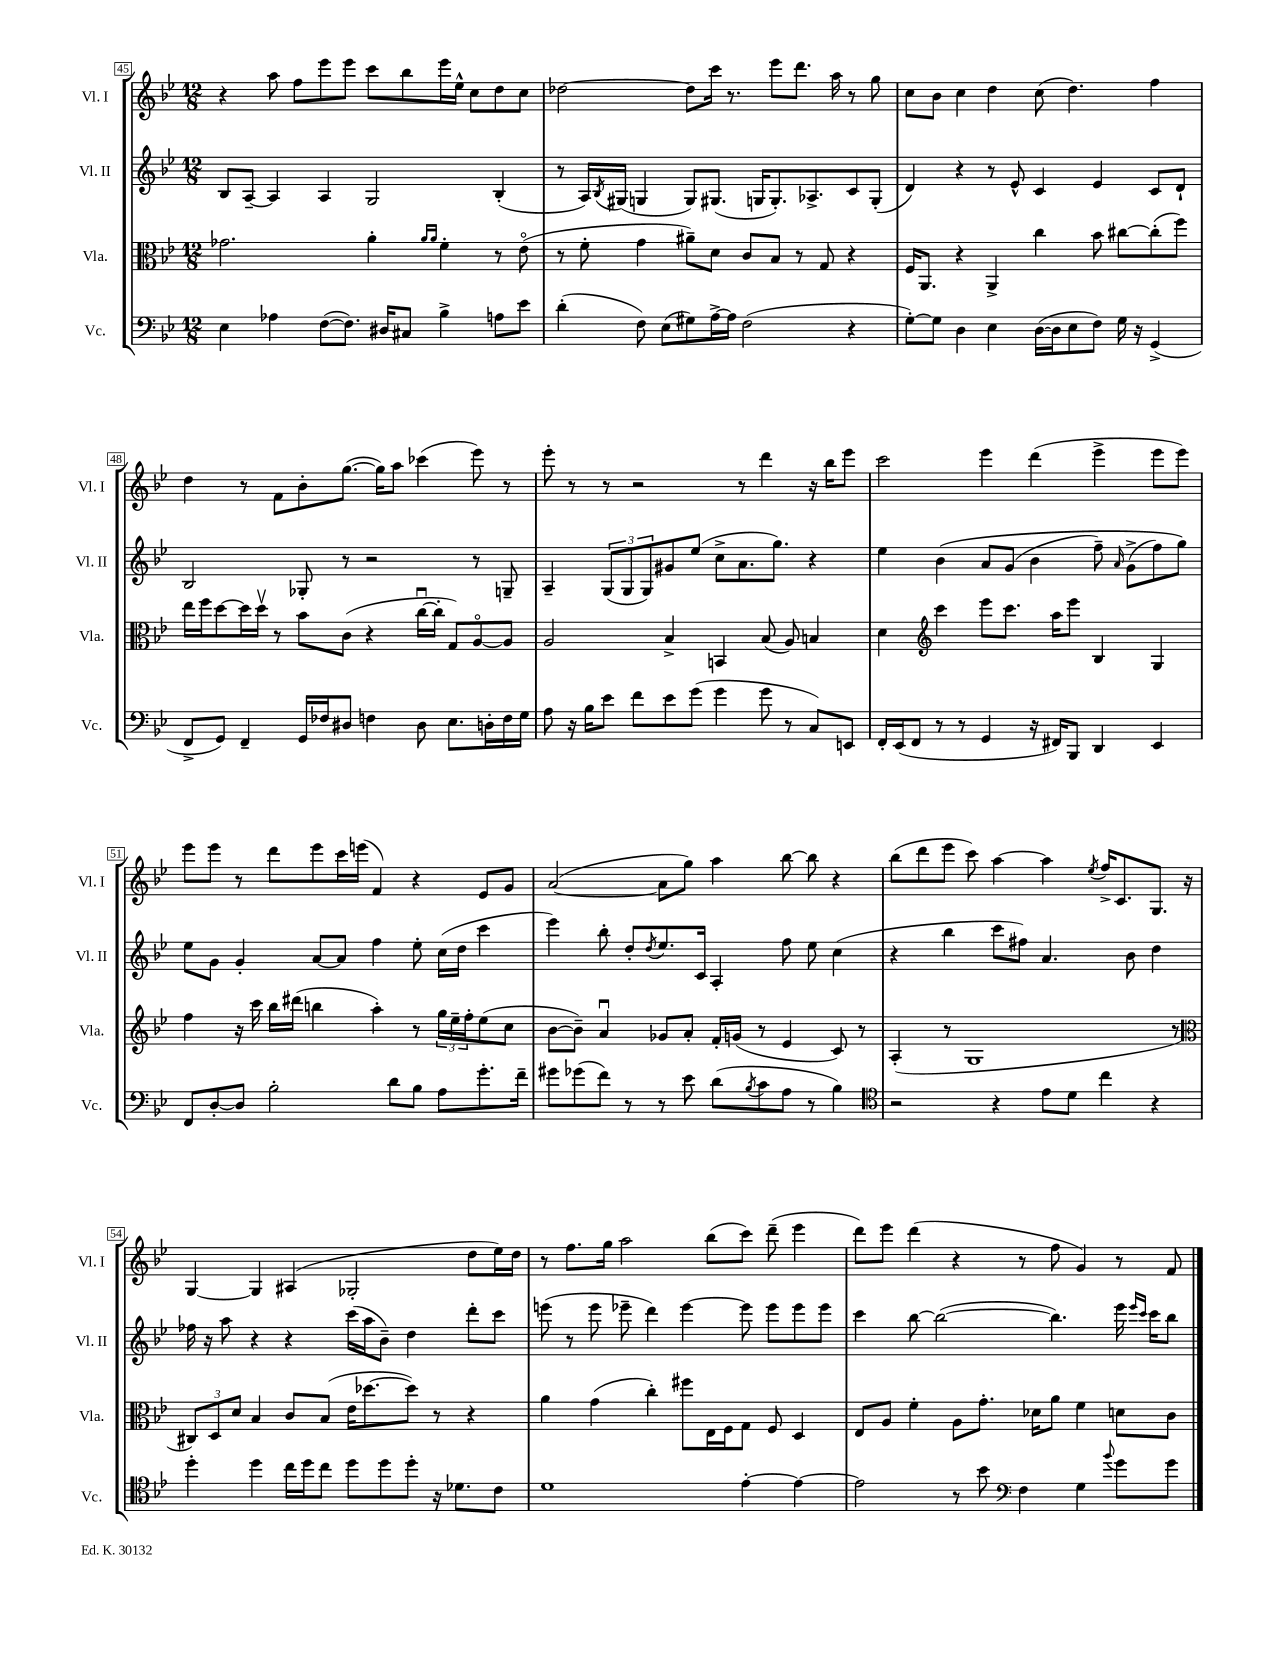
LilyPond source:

<<
\new StaffGroup <<
\new Staff = "s0" \with { instrumentName = "Vl. I" shortInstrumentName = "Vl. I" } {
    \clef treble \key bes \major \numericTimeSignature \time 12/8
    r4 a''8 f''8 ees'''8 ees'''8 c'''8 bes''8 ees'''16 ees''16-^ c''8 d''8 c''8 |
    des''2~ des''8 c'''16 r8. ees'''8 d'''8. a''16 r8 g''8 |
    c''8 bes'8 c''4 d''4 c''8( d''4.) f''4 |
    d''4 r8 f'8 bes'8-. g''8.~( g''16) a''8 ces'''4( ees'''8) r8 |
    ees'''8-. r8 r8 r2 r8 d'''4 r16 bes''16 ees'''8 |
    c'''2 ees'''4 d'''4( ees'''4-> ees'''8 ees'''8) |
    ees'''8 ees'''8 r8 d'''8 ees'''8 c'''16 e'''16( f'4) r4 ees'8 g'8 |
    a'2~( a'8 g''8) a''4 bes''8~ bes''8 r4 |
    bes''8( d'''8 ees'''8 c'''8) a''4~ a''4 \acciaccatura { ees''8 } f''16-> c'8. g8. r16 |
    g4~ g4 ais4( ges2-. d''8 ees''16) d''16 |
    r8 f''8. g''16 a''2 bes''8( c'''8) d'''8--( ees'''4 |
    d'''8) ees'''8 d'''4( r4 r8 f''8 g'4) r8 f'8 \bar "|." |
}
\new Staff = "s1" \with { instrumentName = "Vl. II" shortInstrumentName = "Vl. II" } {
    \clef treble \key bes \major \numericTimeSignature \time 12/8
    bes8 a8~-- a4 a4 g2 bes4-.( |
    r8 a16) \acciaccatura { bes8 } gis16( g4 g8) gis8.( g16 g8.-.) aes8.-> c'8 g8-.( |
    d'4) r4 r8 ees'8-^ c'4 ees'4 c'8 d'8-! |
    bes2 ges8-. r8 r2 r8 g8-- |
    a4-- \tuplet 3/2 { g8( g8 g8) } gis'8 ees''8( c''8-> a'8. g''8.) r4 |
    ees''4 bes'4\( a'8 g'8( bes'4 f''8--) \grace { a'16 } g'8->( f''8) g''8\) |
    ees''8 g'8 g'4-. a'8~ a'8 f''4 ees''8-. c''16( d''16 c'''4 |
    ees'''4) bes''8-. d''8-. \acciaccatura { d''8 } ees''8. c'16 a4-. f''8 ees''8 c''4( |
    r4 bes''4 c'''8 fis''8) a'4. bes'8 d''4 |
    fes''16 r16 a''8 r4 r4 c'''16( a''16 bes'8--) d''4 d'''8-. c'''8 |
    e'''8( r8 e'''8 ees'''8-- d'''4) ees'''4~ ees'''8 ees'''8 ees'''8 ees'''8 |
    c'''4 bes''8~ bes''2~( bes''4.) ees'''16 \grace { ees'''16 c'''16 } c'''16 bes''8 \bar "|." |
}
\new Staff = "s2" \with { instrumentName = "Vla." shortInstrumentName = "Vla." } {
    \clef alto \key bes \major \numericTimeSignature \time 12/8
    ges'2. a'4-. \grace { a'16 a'16 } f'4-. r8 ees'8\flageolet( |
    r8 f'8-. g'4 ais'8--) d'8 c'8 bes8 r8 g8 r4 |
    f16 a,8. r4 a,4-> c''4 bes'8 cis''8~ cis''8-.( f''8) |
    ees''16 f''16 d''8~ d''16 d''16\upbow r8 bes'8 c'8( r4 c''16~\downbow c''16-. g8) a8~\flageolet a8 |
    a2 bes4-> b,4 bes8( a8) b4 |
    d'4 \clef treble c'''4 ees'''8 c'''8. a''16 ees'''8 bes4 g4 |
    f''4 r16 c'''16 bes''16 dis'''16( b''4 a''4-.) r8 \tuplet 3/2 { g''16 ees''16-- f''16-. } ees''8( c''8 |
    bes'8~ bes'8--) a'4\downbow ges'8 a'8-. f'16-. g'16( r8 ees'4 c'8) r8 |
    a4-.( r8 g1 r8 |
    \clef alto \tuplet 3/2 { cis8) d8 d'8 } bes4 c'8 bes8( ees'16 des''8.~ des''8) r8 r4 |
    a'4 g'4( c''4-.) fis''8 ees16 f16 g8 f8 d4 |
    ees8 a8 f'4-. a8 g'8.-. des'16 a'8 f'4 d'8 c'8 \bar "|." |
}
\new Staff = "s3" \with { instrumentName = "Vc." shortInstrumentName = "Vc." } {
    \clef bass \key bes \major \numericTimeSignature \time 12/8
    ees4 aes4 f8~( f8.) dis16 cis8 bes4-> a8 ees'8 |
    d'4-.( f8) ees8( gis8) a16~-> a16 f2( r4 |
    g8~-.) g8 d4 ees4 d16~( d16 ees8 f8) g16 r16 g,4->( |
    f,8-> g,8) f,4-- g,16 fes16 dis8 f4 dis8 ees8. d16-. f16 g16 |
    a8 r16 bes16 ees'8 f'8 ees'8 g'8( g'4 g'8 r8 c8) e,8 |
    f,16-. ees,16( f,8 r8 r8 g,4 r16 fis,16) bes,,8 d,4 ees,4 |
    f,8 d8~-. d8 bes2-. d'8 bes8 a8 g'8.-. f'16-- |
    gis'8 ges'8( f'8) r8 r8 ees'8 d'8( \acciaccatura { bes8 } c'8 a8 r8 bes4) |
    \clef tenor r2 r4 ees'8 d'8 c''4 r4 |
    d''4-. d''4 c''16 d''16 c''8 d''8 d''8 d''8-. r16 des'8. c'8 |
    d'1 ees'4~-. ees'4~ |
    ees'2 r8 bes'8 \clef bass f4 g4 \appoggiatura { bes'8 } g'8 g'8 \bar "|." |
}
>>
>>
\layout { \context { \Score currentBarNumber = #45 \override BarNumber.stencil = #(make-stencil-boxer 0.1 0.3 ly:text-interface::print) } }
